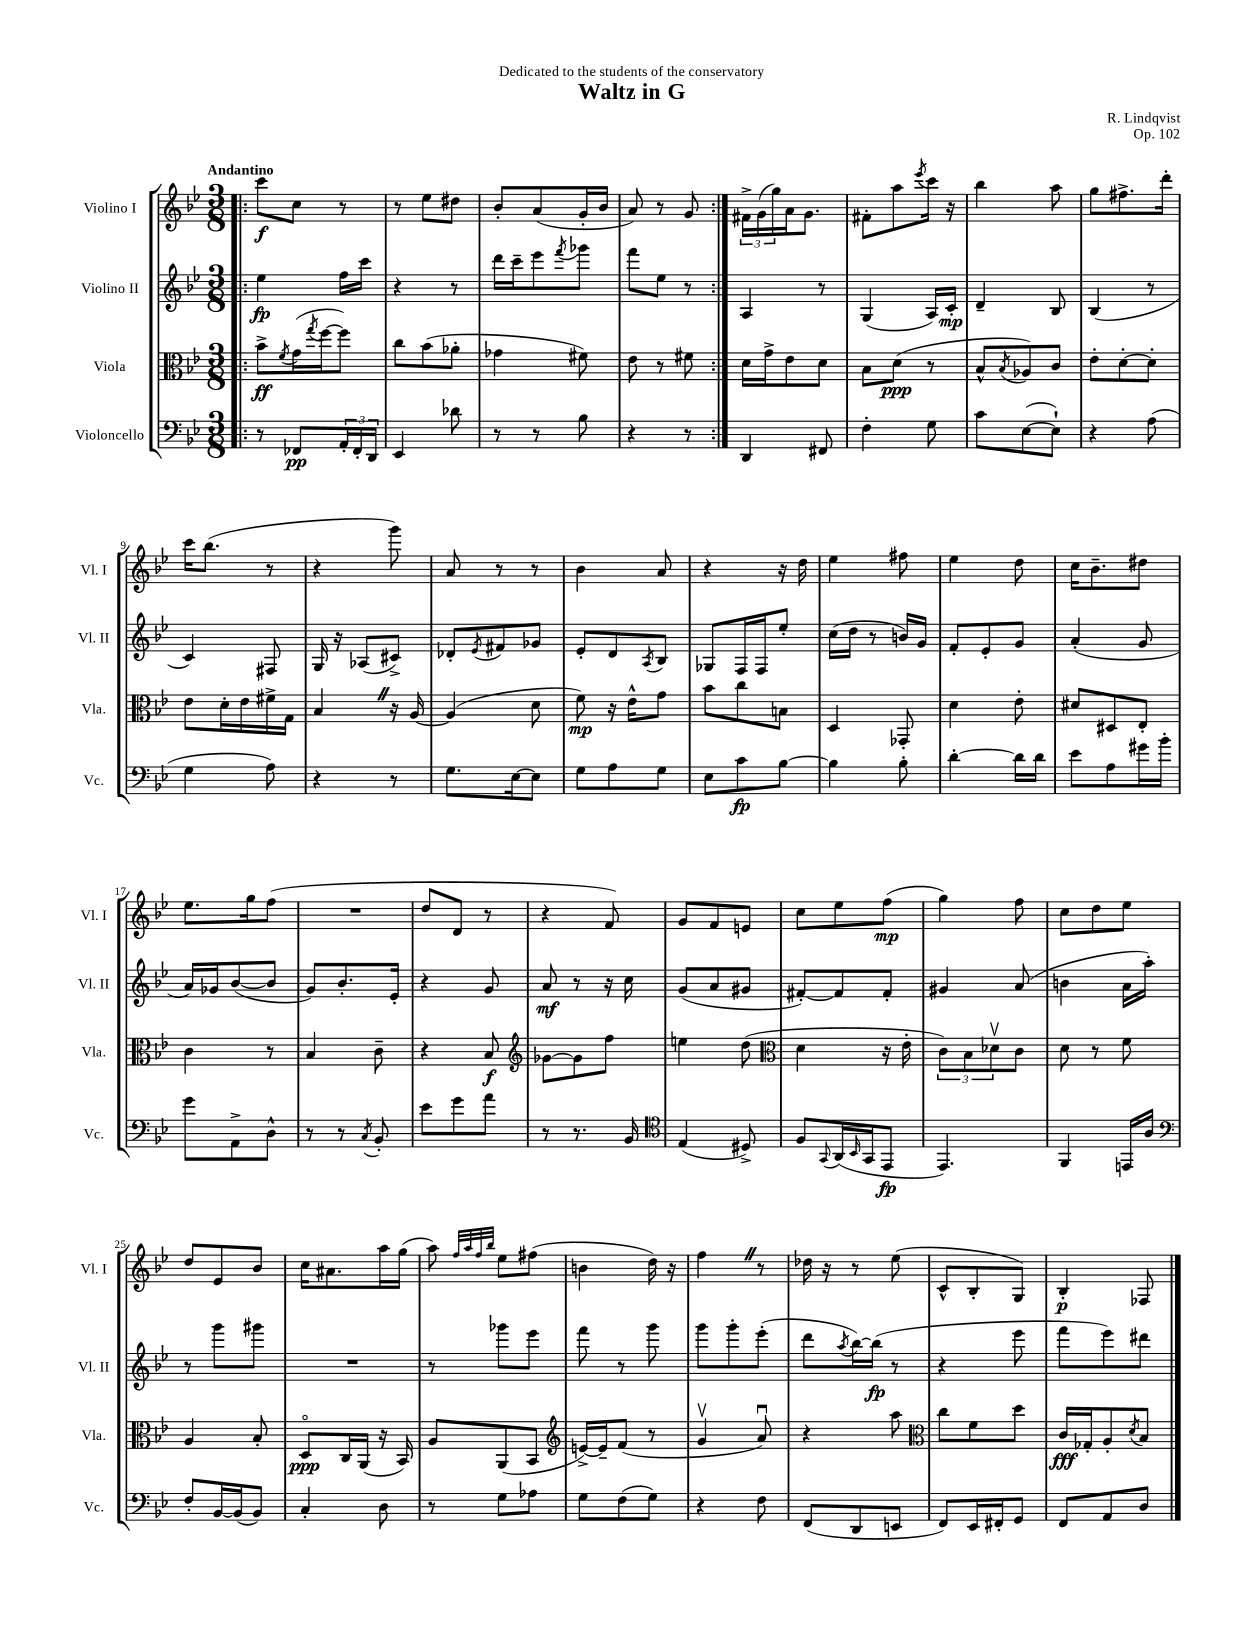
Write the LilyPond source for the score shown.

\header { title = "Waltz in G" composer = "R. Lindqvist" dedication = "Dedicated to the students of the conservatory" opus = "Op. 102" }
<<
\new StaffGroup <<
\new Staff = "s0" \with { instrumentName = "Violino I" shortInstrumentName = "Vl. I" } {
    \clef treble \key bes \major \numericTimeSignature \time 3/8 \tempo "Andantino"
    \repeat volta 2 { \bar ".|:" c'''8\f c''8 r8 |
    r8 ees''8 dis''8 |
    bes'8-. a'8( g'16-. bes'16 |
    a'8) r8 g'8 | }
    \tuplet 3/2 { fis'16-> g'16( g''16) } a'16 g'8. |
    fis'8-. a''8 \acciaccatura { ees'''8 } c'''16 r16 |
    bes''4 a''8 |
    g''8 fis''8.-> d'''16-. |
    c'''16 bes''8.( r8 |
    r4 g'''8) |
    a'8 r8 r8 |
    bes'4 a'8 |
    r4 r16 d''16 |
    ees''4 fis''8 |
    ees''4 d''8 |
    c''16 bes'8.-- dis''8 |
    ees''8. g''16 f''8( |
    R4. |
    d''8 d'8 r8 |
    r4 f'8) |
    g'8 f'8 e'8 |
    c''8 ees''8 f''8\mp( |
    g''4) f''8 |
    c''8 d''8 ees''8 |
    d''8 ees'8 bes'8 |
    c''16 ais'8. a''16 g''16( |
    a''8) \grace { f''32 a''32 f''32 bes''32 } ees''8 fis''8( |
    b'4 d''16) r16 |
    f''4 \once \override BreathingSign.text = \markup { \musicglyph "scripts.caesura.straight" } \breathe r8 |
    des''16 r16 r8 ees''8( |
    c'8-^ bes8-. g8) |
    bes4-.\p fes8 \bar "|." |
}
\new Staff = "s1" \with { instrumentName = "Violino II" shortInstrumentName = "Vl. II" } {
    \clef treble \key bes \major \numericTimeSignature \time 3/8
    \repeat volta 2 { \bar ".|:" ees''4\fp f''16 c'''16 |
    r4 r8 |
    d'''16 c'''16-- ees'''8 \acciaccatura { f'''8 } ges'''8 |
    f'''8 ees''8 r8 | }
    a4 r8 |
    g4( a16) c'16-.\mp |
    d'4-- bes8 |
    bes4( r8 |
    c'4) fis8 |
    g16 r16 aes8( cis'8->) |
    des'8-. \acciaccatura { ees'8 } fis'8 ges'8 |
    ees'8-. d'8 \acciaccatura { a8 } bes8 |
    ges8 f16 f16 ees''8-. |
    c''16( d''16 r8 b'16) g'16 |
    f'8-. ees'8-. g'8 |
    a'4-.( g'8 |
    a'16) ges'16 bes'8~( bes'8 |
    g'8) bes'8.-. ees'16-. |
    r4 g'8 |
    a'8\mf r8 r16 c''16 |
    g'8( a'8 gis'8 |
    fis'8~-.) fis'8 fis'8-. |
    gis'4 a'8( |
    b'4 a'16 a''16-.) |
    r8 g'''8 gis'''8 |
    R4. |
    r8 ges'''8 ees'''8 |
    f'''8 r8 g'''8 |
    g'''8 g'''8-. ees'''8-.( |
    d'''8 \acciaccatura { a''8 } bes''16~) bes''16\fp( r8 |
    r4 ees'''8 |
    f'''8 ees'''8) dis'''8 \bar "|." |
}
\new Staff = "s2" \with { instrumentName = "Viola" shortInstrumentName = "Vla." } {
    \clef alto \key bes \major \numericTimeSignature \time 3/8
    \repeat volta 2 { \bar ".|:" bes'8->\ff \acciaccatura { f'8 } g'16( \acciaccatura { g''8 } f''16~ f''8) |
    c''8 bes'8( aes'8-. |
    ges'4 fis'8) |
    ees'8 r8 fis'8 | }
    d'16 g'16-> ees'8 d'8 |
    bes8 d'8\ppp( r8 |
    bes8-^ \acciaccatura { bes8 } aes8) c'8 |
    ees'8-. d'8~-. d'8-. |
    ees'8 d'16-. ees'16 fis'16-> g16 |
    bes4 \once \override BreathingSign.text = \markup { \musicglyph "scripts.caesura.straight" } \breathe r16 a16~ |
    a4( d'8 |
    f'8\mp) r16 ees'16-^ g'8 |
    bes'8 c''8 b8 |
    d4 ges,8-. |
    d'4 ees'8-. |
    dis'8 dis8 ees8-. |
    c'4 r8 |
    bes4 c'8-- |
    r4 bes8\f |
    \clef treble ges'8~ ges'8 f''8 |
    e''4 d''8( |
    \clef alto d'4 r16 ees'16-. |
    \tuplet 3/2 { c'8) bes8 des'8\upbow } c'8 |
    d'8 r8 f'8 |
    a4 bes8-. |
    d8\flageolet\ppp c16 a,16( r16 bes,16) |
    a8 a,8( bes,8 |
    \clef treble e'16~->) e'16-- f'8( r8 |
    g'4\upbow a'8\downbow) |
    r4 a''8 |
    \clef alto c''8 f'8 d''8 |
    c'16\fff ges16-. a8-. \acciaccatura { d'8 } bes8 \bar "|." |
}
\new Staff = "s3" \with { instrumentName = "Violoncello" shortInstrumentName = "Vc." } {
    \clef bass \key bes \major \numericTimeSignature \time 3/8
    \repeat volta 2 { \bar ".|:" r8 fes,8\pp \tuplet 3/2 { a,16-. fes,16-. d,16 } |
    ees,4 des'8 |
    r8 r8 bes8 |
    r4 r8 | }
    d,4 fis,8 |
    f4-. g8 |
    c'8 ees8~( ees8-!) |
    r4 a8( |
    g4 a8) |
    r4 r8 |
    g8. ees16~ ees8 |
    g8 a8 g8 |
    ees8 c'8\fp bes8~ |
    bes4 bes8-. |
    d'4~-. d'16 d'16 |
    ees'8 a8 gis'16 bes'16-. |
    g'8 a,8-> d8-^ |
    r8 r8 \acciaccatura { c8 } bes,8-. |
    ees'8 g'8 a'8 |
    r8 r8. bes,16 |
    \clef tenor ees4( dis8->) |
    f8 \appoggiatura { g,8 } a,16( \grace { bes,16 } g,16 ees,8\fp |
    ees,4.) |
    f,4 e,16 a16 |
    \clef bass f8-. bes,16~ bes,16( bes,8) |
    c4-. d8 |
    r8 g8 aes8 |
    g8 f8( g8) |
    r4 f8 |
    f,8( d,8 e,8 |
    f,8) ees,16 fis,16-. g,8 |
    f,8 a,8 d8 \bar "|." |
}
>>
>>
